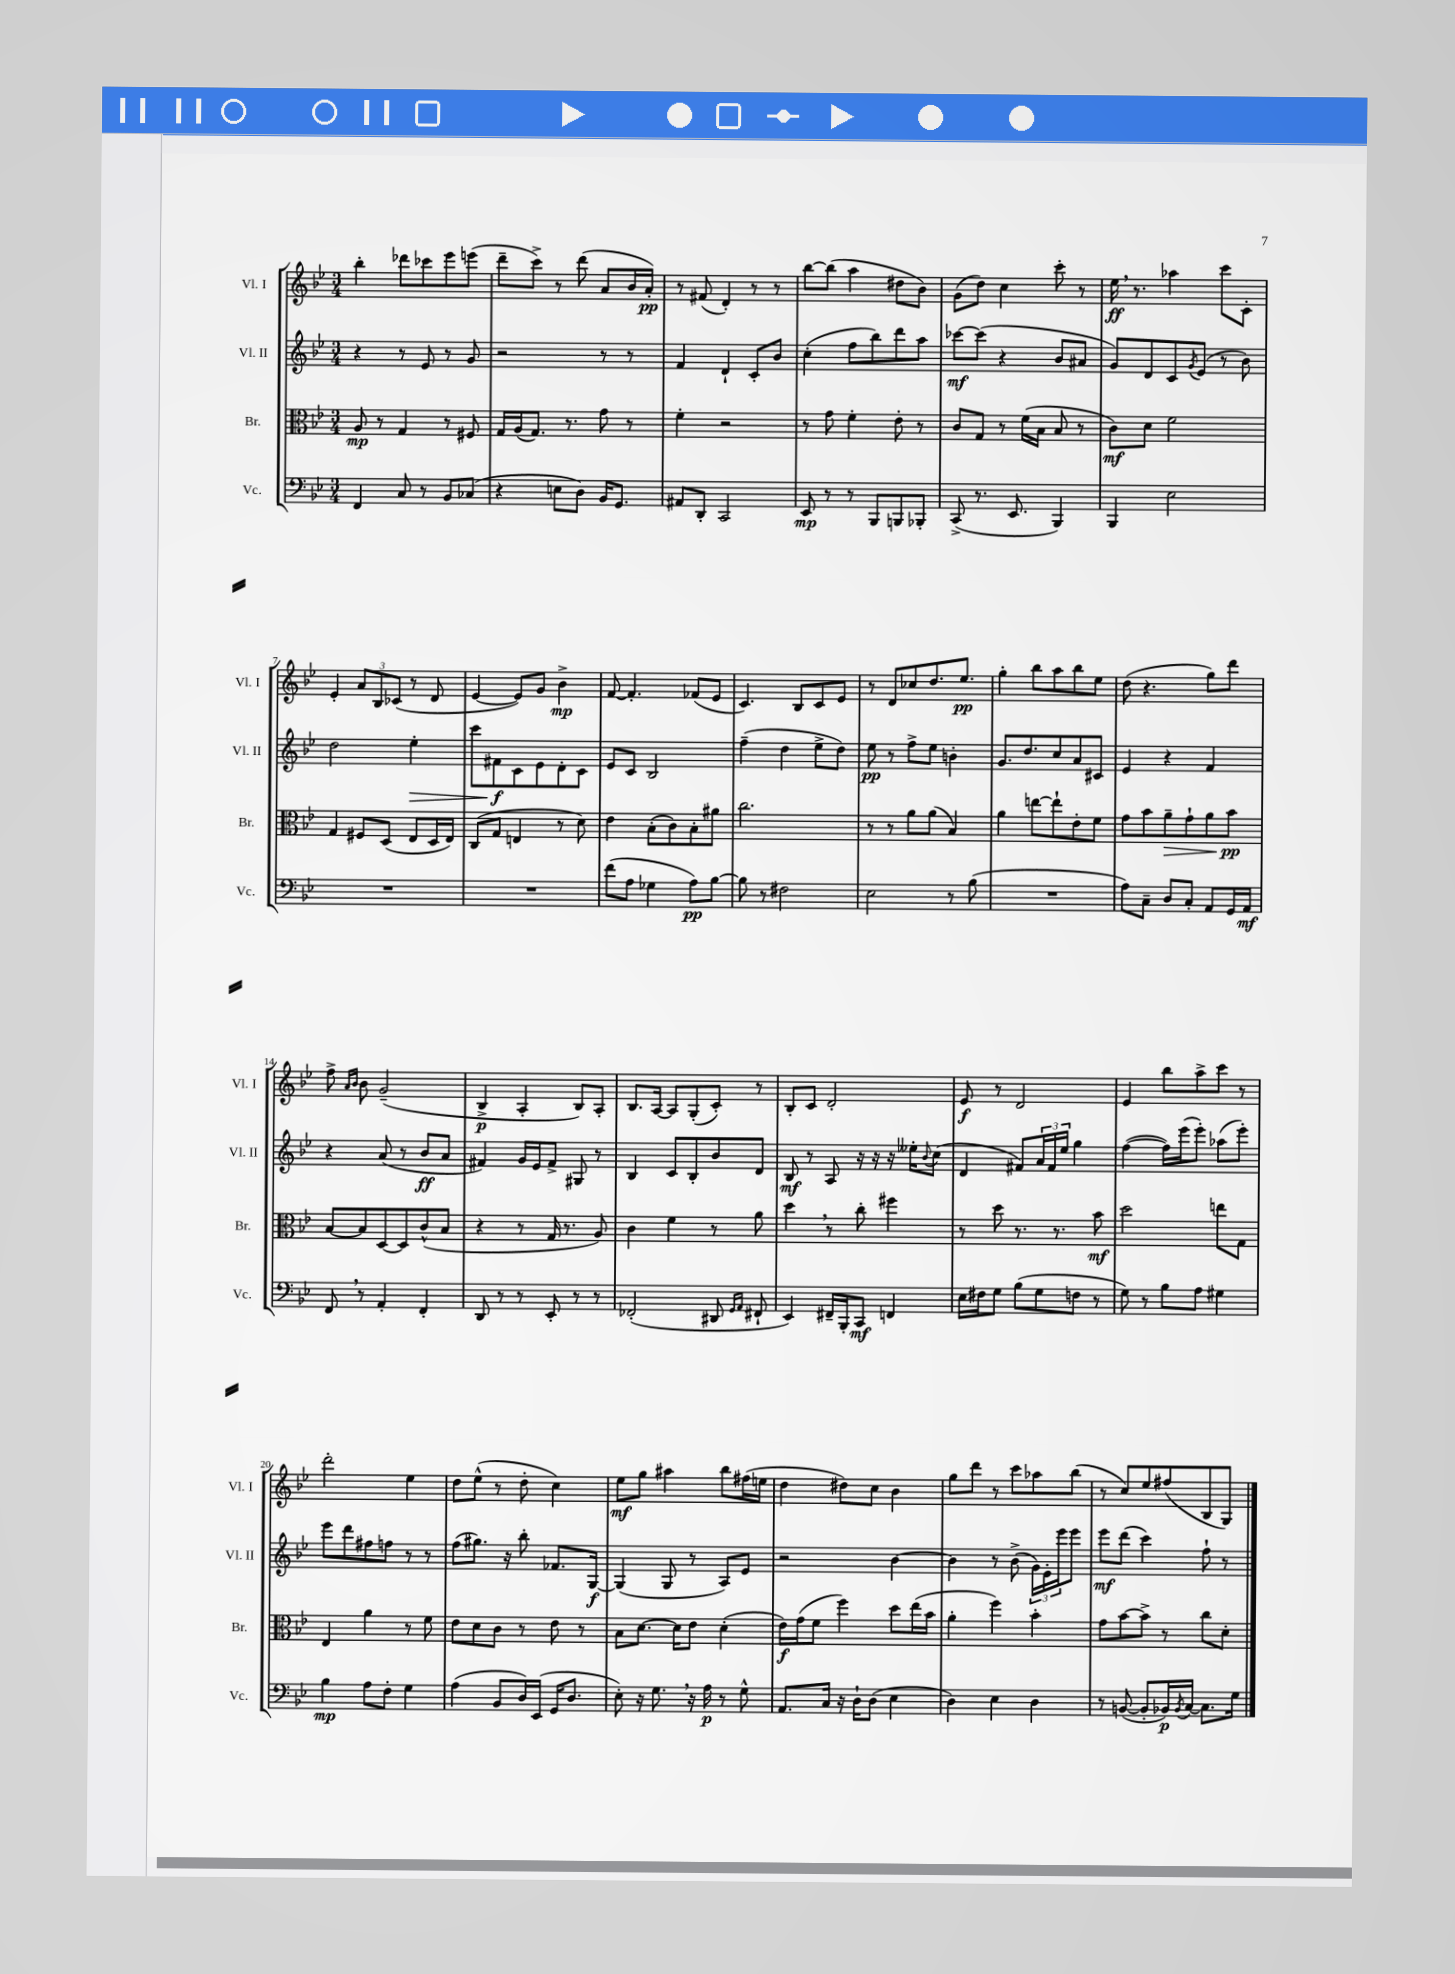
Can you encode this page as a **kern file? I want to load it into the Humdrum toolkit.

**kern	**kern	**kern	**kern
*staff4	*staff3	*staff2	*staff1
*clefF4	*clefC3	*clefG2	*clefG2
*k[b-e-]	*k[b-e-]	*k[b-e-]	*k[b-e-]
*M3/4	*M3/4	*M3/4	*M3/4
4FF	8A	4r	4bb-'
.	8r	.	.
8C	4G	8r	8ddd-
8r	.	8e-	8ccc-
8BB-	8r	8r	8eee-
(8C-	8F#	8g	(8eee
=	=	=	=
4r	16G	2r	8ddd~
.	(16A	.	.
.	8.G)	.	8ccc^)
8E	.	.	8r
.	8.r	.	.
8D)	.	.	(8ddd
16BB-	8g	8r	8a
8.GG	.	.	.
.	8r	8r	16b-
.	.	.	16a')
=	=	=	=
8AA#	4f'	4f	8r
8DD'	.	.	(8f#
2CC	2r	4d`	4d')
.	.	8c'	8r
.	.	8b-	8r
=	=	=	=
8EE-	8r	(4cc'	[8bb-
8r	8g	.	(8bb-]
8r	4f'	8ff	4aa
8BBB-	.	8bb-)	.
8BBB	8e-'	8ddd	8dd#
8BBB-'	8r	8aa	8b-)
=	=	=	=
(8CC^	8c	[8ccc-	(8g
8.r	8G	(8ccc-]	8dd)
.	8r	4r	4cc
8.EE-	.	.	.
.	(16f	.	.
.	16B-	.	.
4BBB-)	8B-	8b-	8ccc'
.	8r	8a#	8r
=	=	=	=
4BBB-	8c)	8g)	16ee-
.	.	.	8.r
.	8d	8d	.
2E-	2f	8c	4aa-
.	.	8qg	.
.	.	(8e-	.
.	.	8r	8ccc
.	.	8b-)	8c'
=	=	=	=
2.r	4G	2dd	4e-'
.	8F#	.	12a
.	.	.	12B-
.	(8D	.	.
.	.	.	(12c-
.	8E-	4ee-'	8r
.	16D	.	8d
.	16E-)	.	.
=	=	=	=
2.r	(8C	8ccc	[4e-
.	8G	8f#	.
.	4E	8c	8e-])
.	.	8e-	8g
.	8r	8d'	4b-^
.	8d)	8c	.
=	=	=	=
(8f	4e-	8e-	[8f
8A	.	8c	4.f']
4G-	(8B-'	2B-	.
.	8c)	.	.
8A)	8B-'	.	(8f-
[8B-	8a#	.	8e-
=	=	=	=
8B-]	2.cc	(4ff~	4.c)
8r	.	.	.
2F#	.	4dd	.
.	.	.	8B-
.	.	8ee-^	8c
.	.	8dd)	8e-
=	=	=	=
2E-	8r	8ee-	8r
.	8r	8r	8d
.	8a	8ff^	8cc-
.	(8a	8ee-	8.dd
8r	4B-)	4b'	.
.	.	.	8.ee-
(8B-	.	.	.
=	=	=	=
2.r	4a	8.g	4gg'
.	.	8.dd	.
.	[8ee	.	8bb-
.	8ee`]	8cc	8aa
.	8e-'	8a	8bb-
.	8f	8c#	8ee-
=	=	=	=
8A)	8g	4e-	(8dd
8C~	8b-	.	4.r
8D	8a~	4r	.
8C'	8g`	.	.
8AA	8a	4f	8gg)
16GG	8b-	.	8ddd
16AA	.	.	.
=	=	=	=
8FF	[8B-	4r	8ff^
.	.	.	16qqa
.	.	.	16qqb-
8r	8B-]	.	8b-
4AA'	[8D	(8a	(2g~
.	8D]	8r	.
4FF'	(8c^^	8b-	.
.	8B-	8a	.
=	=	=	=
8DD	4r	4f#)	4B-^
8r	.	.	.
8r	8r	16g	4A'
.	.	16e-	.
8EE-'	16G	8f#^	.
.	8.r	.	.
8r	.	8G#	8B-)
8r	8A)	8r	8A'
=	=	=	=
(2FF-'	4c	4B-	8.B-
.	.	.	[16A
.	4f	8c	8A]
.	.	8B-'	(8G'
8DD#	8r	8b-	8c')
16qqGG	.	.	.
16qqAA	.	.	.
8FF#`	8a	8d	8r
=	=	=	=
4EE-)	4dd	8B-	8B-'
.	.	8r	8c
16FF#~	8r	8A	2d'
16BBB-'	.	.	.
8CC	8cc'	16r	.
.	.	16r	.
4FF	4ff#	16r	.
.	.	16ee--'	.
.	.	8qqb-	.
.	.	(8cc	.
=	=	=	=
16E-	8r	4d	8e-
16F#	.	.	.
8G	8dd	.	8r
(8B-	8.r	8f#)	2d
8G	.	24a	.
.	.	24f#	.
.	8.r	.	.
.	.	24ee-	.
8F	.	4gg	.
8r	8b-	.	.
=	=	=	=
8G)	2dd	([4ff	4e-
8r	.	.	.
8B-	.	16ff])	8bb-
.	.	(16eee-	.
8A	.	8eee-')	8aa^
4G#	8ee	(8aa-	8ccc
.	8G	8eee-')	8r
=	=	=	=
4B-	4E-	8eee-	2ddd'
.	.	8ddd	.
8A	4a	8ff#	.
8F'	.	8ff	.
4G	8r	8r	4ee-
.	8f	8r	.
=	=	=	=
(4A	8e-	(8ff	8dd
.	8d	8.gg#)	(8ee-^^
8BB-	8c	.	8r
.	.	16r	.
16D)	8r	8bb-'	8dd'
(16EE-	.	.	.
16GG	8e-	8.f-	4cc)
8.D	.	.	.
.	8r	.	.
.	.	[16G	.
=	=	=	=
8E-')	8B-	(4G]	8ee-
16r	[8.d	.	8gg
8.G	.	.	.
.	.	8G	4aa#
.	16d]	.	.
16r	8e-	8r	.
16A	.	.	.
8r	(4d'	8A)	8bb-
8G^^	.	8e-	(16ff#
.	.	.	16ee
=	=	=	=
8.AA	16e-)	2r	4dd
.	(16g	.	.
.	8f	.	.
16C	.	.	.
16r	4ff)	.	8dd#)
16D`	.	.	.
(8D	.	.	8cc
4E-	8dd	[4b-	4b-
.	(16ee-	.	.
.	16b-	.	.
=	=	=	=
4D)	4a'	4b-]	8gg
.	.	.	8ddd
4E-	4ff)	8r	8r
.	.	(8b-^	8ccc
4D	4b-'	24g)	8aa-
.	.	24e-'	.
.	.	24eee-	.
.	.	8eee-	(8bb-
=	=	=	=
8r	8g	8eee-	8r
([8BB	[8b-	(8ddd	8cc)
8BB']	8b-^]	4ccc)	8ee-
16BB-)	8r	.	(8ff#
8qBB-	.	.	.
[16C	.	.	.
8.C]	8cc	8ff`	8B-
.	8d'	8r	8G)
16G	.	.	.
==	==	==	==
*-	*-	*-	*-
